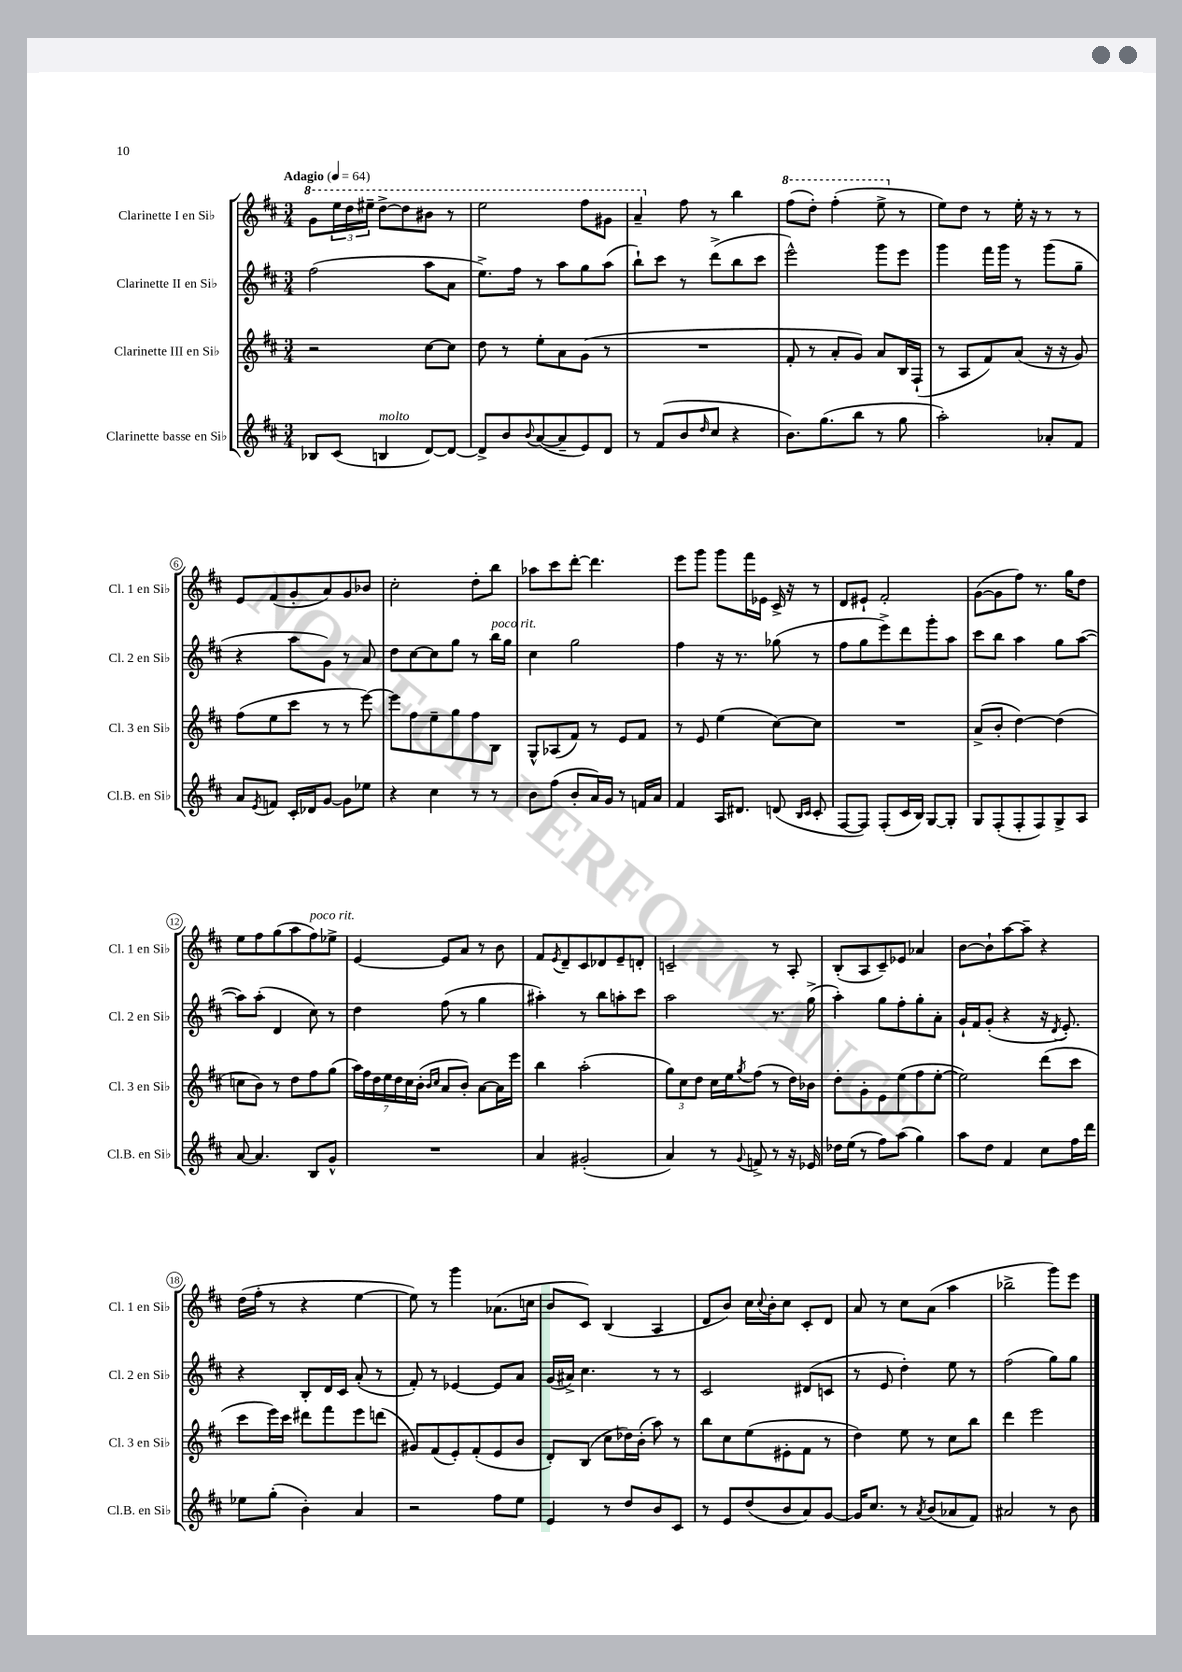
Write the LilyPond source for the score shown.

<<
\new StaffGroup <<
\new Staff = "s0" \with { instrumentName = "Clarinette I en Sib" shortInstrumentName = "Cl. 1 en Sib" } {
    \clef treble \key d \major \numericTimeSignature \time 3/4 \tempo "Adagio" 4 = 64
    \ottava #1 g''8 \tuplet 3/2 { e'''16 d'''16 eis'''16-- } d'''8~-> d'''8 bis''8 r8 |
    e'''2 fis'''8 gis''8 |
    a''4-- \ottava #0 fis''8 r8 b''4 |
    \ottava #1 fis'''8( d'''8-.) fis'''4-.( e'''8-> \ottava #0 r8 |
    e''8) d''8 r8 e''16-. r16 r8 r8 |
    e'8 fis'8( g'8-. a'8) g'8 bes'8 |
    cis''2-. d''8-. b''8 |
    aes''8 cis'''8 d'''8~-. d'''4. |
    e'''8 g'''8 g'''8 fis'''16 ees'16 cis'16-> r16 r8 |
    d'8 eis'8-! fis'2-. |
    g'8~( g'8 fis''8) r8. g''16 d''8 |
    e''8 fis''8 g''8( a''8 fis''8^\markup { \italic "poco rit." }) ees''8-> |
    e'4~ e'8 a'8 r8 b'8 |
    fis'8 \acciaccatura { e'8 } d'8-- cis'8 des'8 e'8-- d'8-. |
    c'2-- r8 a8-. |
    b8-.( a8 cis'8--) ees'8 aes'4 |
    b'8~ b'8-! a''8~ a''8-- r4 |
    d''16( fis''16-. r8 r4 e''4~ |
    e''8) r8 g'''4 aes'8.( c''16 |
    b'8 cis'8) b4( a4 |
    d'8 b'8) cis''16 \appoggiatura { cis''8 } b'16-. cis''8 cis'8-. d'8 |
    a'8 r8 cis''8 a'8( a''4 |
    bes''2-> g'''8) e'''8 \bar "|." |
}
\new Staff = "s1" \with { instrumentName = "Clarinette II en Sib" shortInstrumentName = "Cl. 2 en Sib" } {
    \clef treble \key d \major \numericTimeSignature \time 3/4
    fis''2( a''8 a'8 |
    e''8.->) fis''16 r8 a''8 g''8 a''8( |
    b''8-!) cis'''8 r8 d'''8->( b''8 cis'''8 |
    e'''2-^) g'''8 e'''8 |
    g'''4 fis'''16 g'''16 r8 g'''8( g''8-- |
    r4 a''8 g'8) r8 a'8 |
    d''8 cis''8~ cis''8 g''8 r8 b''16^\markup { \italic "poco rit." } g''16 |
    cis''4 g''2 |
    fis''4 r16 r8. ges''8( r8 |
    fis''8 g''8 e'''8->) d'''8 g'''8-. a''8 |
    cis'''8 b''8 a''4 g''8 a''8~( |
    a''8) a''8-.( d'4 cis''8) r8 |
    d''4 fis''8( r8 g''4 |
    ais''4-.) r8 b''8 a''8-. cis'''8 |
    a''2 r8. g''16->( |
    a''4-.) g''8 fis''8-. g''8-. a'8-. |
    g'16-! fis'16 g'8-.( r4 r16 \acciaccatura { d'8 } e'8.-.) |
    r4 b8-. d'16 cis'16 a'8-.( r8 |
    fis'8-.) r8 ees'4~ ees'8 a'8 |
    g'16( ais'16->) cis''4. r8 r8 |
    cis'2 dis'8( c'8 |
    r8 e'8 d''4-.) e''8 r8 |
    fis''2( g''8) g''8 \bar "|." |
}
\new Staff = "s2" \with { instrumentName = "Clarinette III en Sib" shortInstrumentName = "Cl. 3 en Sib" } {
    \clef treble \key d \major \numericTimeSignature \time 3/4
    r2 cis''8~ cis''8 |
    d''8 r8 e''8-. a'8 g'8( r8 |
    R2. |
    fis'8-. r8 a'8-. g'8) a'8 b16 fis16-!( |
    r8 a8 fis'8) a'8( r16 r16 g'8) |
    fis''8( e''8 cis'''8 r8 r8 e'''8~) |
    e'''8 fis''8 e''8-- g''8 fis''8 b8 |
    g8-^ aes8( fis'8) r8 e'8 fis'8 |
    r8 e'8 e''4( cis''8~) cis''8 |
    R2. |
    a'8->( b'8-. d''4~) d''4( |
    c''8 b'8) r8 d''8 fis''8 g''8( |
    \tuplet 7/4 { a''16) fis''16 d''16 e''16 d''16 cis''16 b'16-.( } \grace { b'16 cis''16 } a'8 b'8-.) a'8~ a'16 e'''16 |
    b''4 a''2-.( |
    \tuplet 3/2 { g''8) cis''8 d''8 } cis''16 e''16 \acciaccatura { g''8 } fis''8( r8 d''16) bes'16 |
    d''8-. g'8-. e'8 e''8( fis''8 e''8~-. |
    e''2) d'''8( cis'''8 |
    cis'''8 e'''16) cis'''16 dis'''8 fis'''8 e'''8 d'''8( |
    gis'8) fis'8( e'8-.) fis'8-.( e'8 b'8 |
    d'8-.) b8( cis''8 des''16) b'16-.( a''8) r8 |
    b''8 cis''8 e''8( eis'8-. fis'8 r8 |
    d''4) e''8 r8 cis''8 b''8 |
    d'''4 e'''2 \bar "|." |
}
\new Staff = "s3" \with { instrumentName = "Clarinette basse en Sib" shortInstrumentName = "Cl.B. en Sib" } {
    \clef treble \key d \major \numericTimeSignature \time 3/4
    bes8 cis'8( b4^\markup { \italic "molto" } d'8~) d'8~ |
    d'8-> b'8 \appoggiatura { b'8 } a'8~( a'8-- e'8) d'8 |
    r8 fis'8( b'8 \grace { d''16 } cis''8 r4 |
    b'8.) g''8.( b''8 r8 g''8 |
    a''2-.) aes'8-. fis'8 |
    a'8 \acciaccatura { e'8 } f'8 cis'16-. des'16 g'8~ g'8 ees''8 |
    r4 cis''4 r8 r8 |
    b'8 fis''8( b'8-. a'16) g'16 r8 f'16 a'16 |
    fis'4 a16 dis'8. d'8( \grace { b16 cis'16 } cis'8-. |
    fis8~ fis8) fis8-.( cis'16 b16) g8~ g8-. |
    g8 fis8-.( fis8-. fis8) g8-> a8 |
    a'8~ a'4. b8 g'8-^ |
    R2. |
    a'4 gis'2-.( |
    a'4) r8 \appoggiatura { g'8 } f'8-> r8 r16 ees'16 |
    des''16 e''16( r8 fis''8) a''8( g''4) |
    a''8 d''8 fis'4 cis''8 fis''16 d'''16 |
    ees''8 g''8-.( b'4-.) a'4 |
    r2 fis''8 e''8 |
    e'4 r8 d''8 b'8 cis'8 |
    r8 e'8 d''8( b'8 a'8) g'8~ |
    g'16 cis''8. r8 \acciaccatura { a'8 } b'8( aes'8 fis'8) |
    ais'2 r8 b'8 \bar "|." |
}
>>
>>
\layout { \context { \Score \override BarNumber.stencil = #(make-stencil-circler 0.1 0.3 ly:text-interface::print) } }
